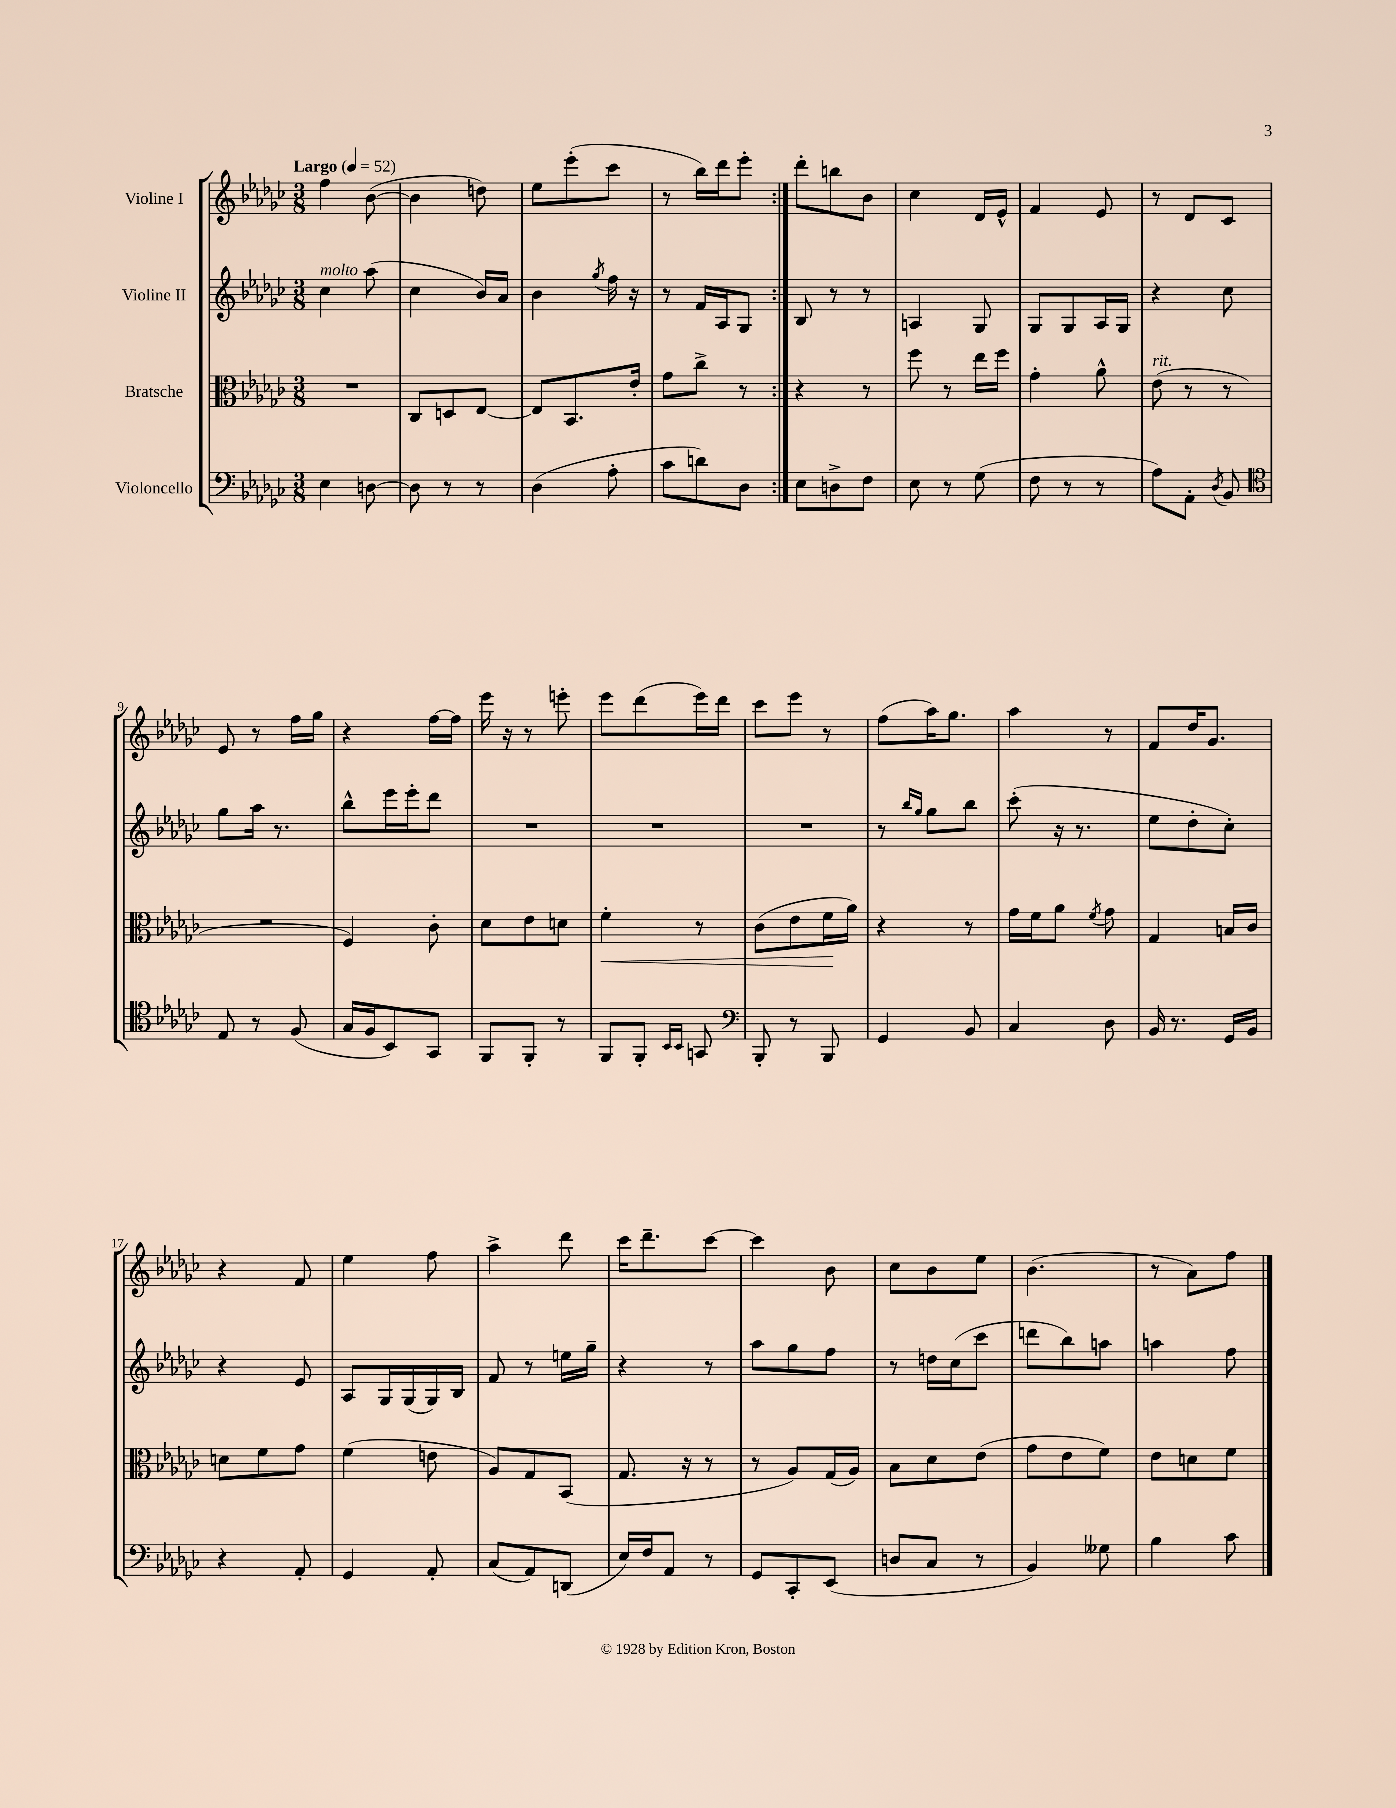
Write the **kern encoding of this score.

**kern	**kern	**kern	**kern
*staff4	*staff3	*staff2	*staff1
*clefF4	*clefC3	*clefG2	*clefG2
*k[b-e-a-d-g-c-]	*k[b-e-a-d-g-c-]	*k[b-e-a-d-g-c-]	*k[b-e-a-d-g-c-]
*M3/8	*M3/8	*M3/8	*M3/8
*MM52	*MM52	*MM52	*MM52
4E-	4.r	4cc-	4ff
[8D	.	(8aa-	([8b-
=	=	=	=
8D]	8C-	4cc-	4b-]
8r	8D	.	.
8r	[8E-	16b-)	8dd)
.	.	16a-	.
=	=	=	=
(4D-	8E-]	4b-	8ee-
.	8.BB-	.	(8eee-'
.	.	8qgg-	.
8A-'	.	16ff	8ccc-
.	16e-'	16r	.
=	=	=	=
8c-	8g-	8r	8r
8d)	8cc-^	16f	16bb-)
.	.	16A-	16ddd-
8D-	8r	8G-	8eee-'
=:|!	=:|!	=:|!	=:|!
8E-	4r	8B-	8ddd-'
8D^	.	8r	8bb
8F	8r	8r	8b-
=	=	=	=
8E-	8ff	4A	4cc-
8r	8r	.	.
(8G-	16ee-	8G-	16d-
.	16ff	.	16e-^^
=	=	=	=
8F	4g-'	8G-	4f
8r	.	8G-	.
8r	8a-^^	16A-	8e-
.	.	16G-	.
=	=	=	=
8A-)	(8e-	4r	8r
8AA-'	8r	.	8d-
8qD-	.	.	.
8BB-	8r	8cc-	8c-
=	=	=	=
*clefC4	*	*	*
8E-	4.r	8gg-	8e-
8r	.	16aa-	8r
.	.	8.r	.
(8F	.	.	16ff
.	.	.	16gg-
=	=	=	=
16G-	4F)	8bb-^^	4r
16F	.	.	.
8BB-)	.	16eee-	.
.	.	16eee-'	.
8GG-	8c-'	8ddd-	[16ff
.	.	.	16ff]
=	=	=	=
8FF	8d-	4.r	16eee-
.	.	.	16r
8FF'	8e-	.	8r
8r	8d	.	8eee'
=	=	=	=
8FF	4f'	4.r	8eee-
8FF'	.	.	(8ddd-
16qqBB-	.	.	.
16qqBB-	.	.	.
8GG	8r	.	16eee-)
.	.	.	16ddd-
=	=	=	=
*clefF4	*	*	*
8BBB-'	(8c-	4.r	8ccc-
8r	8e-	.	8eee-
8BBB-	16f	.	8r
.	16a-)	.	.
=	=	=	=
4GG-	4r	8r	(8ff
.	.	16qqbb-	.
.	.	16qqgg-	.
.	.	8gg-	16aa-)
.	.	.	8.gg-
8BB-	8r	8bb-	.
=	=	=	=
4C-	16g-	(8ccc-'	4aa-
.	16f	.	.
.	8a-	16r	.
.	.	8.r	.
.	8qf	.	.
8D-	8g-	.	8r
=	=	=	=
16BB-	4G-	8ee-	8f
8.r	.	.	.
.	.	8dd-'	16dd-
.	.	.	8.g-
16GG-	16B	8cc-')	.
16BB-	16c-	.	.
=	=	=	=
4r	8d	4r	4r
.	8f	.	.
8AA-'	8g-	8e-	8f
=	=	=	=
4GG-	(4f	8A-	4ee-
.	.	16G-	.
.	.	(16G-	.
8AA-'	8e	16G-)	8ff
.	.	16B-	.
=	=	=	=
(8C-	8A-)	8f	4aa-^
8AA-)	8G-	8r	.
(8DD	(8BB-	16ee	8ddd-
.	.	16gg-~	.
=	=	=	=
16E-)	8.G-	4r	16ccc-
16F	.	.	8.ddd-~
8AA-	.	.	.
.	16r	.	.
8r	8r	8r	[8ccc-
=	=	=	=
8GG-	8r	8aa-	4ccc-]
8CC-'	8A-)	8gg-	.
(8EE-	(16G-	8ff	8b-
.	16A-)	.	.
=	=	=	=
8D	8B-	8r	8cc-
8C-	8d-	16dd	8b-
.	.	(16cc-	.
8r	(8e-	8ccc-	8ee-
=	=	=	=
4BB-)	8g-	8ddd	(4.b-
.	8e-	8bb-)	.
8G--	8f)	8aa	.
=	=	=	=
4B-	8e-	4aa	8r
.	8d	.	8a-)
8c-	8f	8ff	8ff
==	==	==	==
*-	*-	*-	*-
